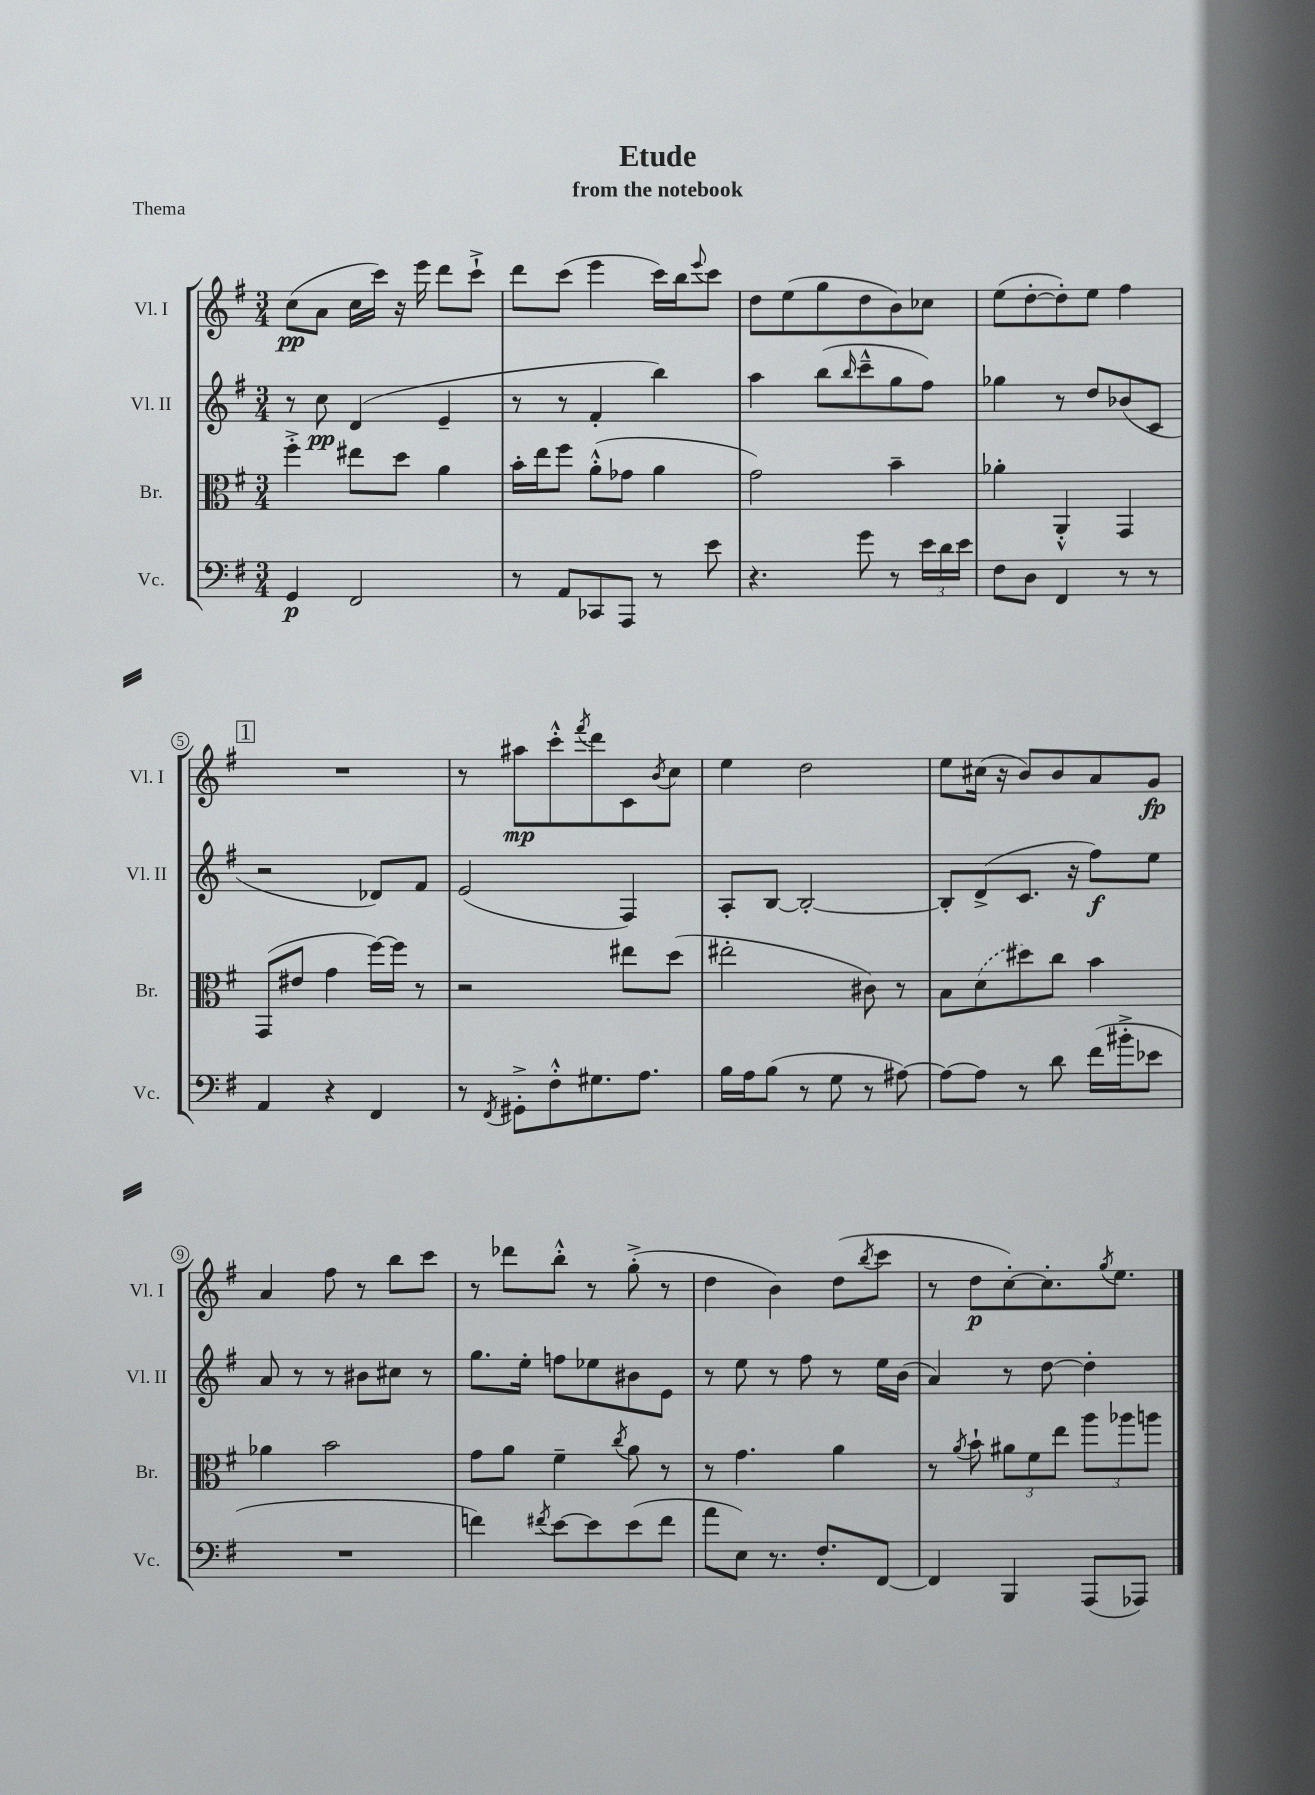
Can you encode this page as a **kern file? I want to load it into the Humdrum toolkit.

**kern	**dynam	**kern	**kern	**dynam	**kern	**dynam
*part4	*part4	*part3	*part2	*part2	*part1	*part1
*staff4	*staff4	*staff3	*staff2	*staff2	*staff1	*staff1
*I"Vc.	*	*I"Br.	*I"Vl. II	*	*I"Vl. I	*
*I'Vc.	*	*I'Br.	*I'Vl. II	*	*I'Vl. I	*
*clefF4	*	*clefC3	*clefG2	*	*clefG2	*
*k[f#]	*	*k[f#]	*k[f#]	*	*k[f#]	*
*M3/4	*	*M3/4	*M3/4	*	*M3/4	*
=1	=1	=1	=1	=1	=1	=1
4GG/	p	4ff#'^\	8r	.	(8cc\L	pp
.	.	.	8cc\	pp	8a\J	.
2FF#/	.	8ee#X\L	(4d/	.	16cc\LL	.
.	.	.	.	.	16ccc\JJ)	.
.	.	8dd\J	.	.	16r	.
.	.	.	.	.	16eee\	.
.	.	4a\	4e~/	.	8ddd\L	.
.	.	.	.	.	8ccc`^\J	.
=2	=2	=2	=2	=2	=2	=2
8r	.	16b'\LL	8r	.	8ddd\L	.
.	.	16ee\J	.	.	.	.
8AA/L	.	8ff#\J	8r	.	(8ccc\J	.
8CC-X/	.	(8a'^^\L	4f#'/	.	4eee\	.
8AAA/J	.	8g-X\J	.	.	.	.
8r	.	4a\	4bb\)	.	16ccc\LL)	.
.	.	.	.	.	16bb\J	.
.	.	.	.	.	8qqeee/	.
8e\	.	.	.	.	8ccc\J	.
=3	=3	=3	=3	=3	=3	=3
4.r	.	2g\)	4aa\	.	8dd\L	.
.	.	.	.	.	(8ee\	.
.	.	.	(8bb\L	.	8gg\	.
.	.	.	16qqbb/	.	.	.
8g\	.	.	8ccc~^^\	.	8dd\	.
8r	.	4b~\	8gg\	.	8b\)	.
24e\LL	.	.	8ff#\J)	.	8cc-X\J	.
24d\	.	.	.	.	.	.
24e\JJ	.	.	.	.	.	.
=4	=4	=4	=4	=4	=4	=4
8F#\L	.	4a-X'\	4gg-X\	.	(8ee\L	.
8D\J	.	.	.	.	[8dd'\	.
4FF#/	.	4AA'^^/	8r	.	8dd'\])	.
.	.	.	8dd/L	.	8ee\J	.
8r	.	4GG/	(8b-X/	.	4ff#\	.
8r	.	.	8c/J	.	.	.
!!LO:LB:g=z
!!LO:REH:place=s1:t=1
=5	=5	=5	=5	=5	=5	=5
4AA/	.	(8GG/L	2r	.	2.r	.
.	.	8e#X/J	.	.	.	.
4r	.	4g\	.	.	.	.
4FF#/	.	[16ff#\LL)	8d-X/L)	.	.	.
.	.	16ff#\JJ]	.	.	.	.
.	.	8r	8f#/J	.	.	.
=6	=6	=6	=6	=6	=6	=6
8r	.	2r	(2e/	.	8r	.
8qFF#/	.	.	.	.	.	.
8GG#X'^\L	.	.	.	.	8aa#X\L	mp
8F#'^^\	.	.	.	.	8ccc'^^\	.
.	.	.	.	.	8qfff#/	.
8.G#X\	.	.	.	.	8ddd\	.
.	.	8ee#X\L	4F#/)	.	8c\	.
8.A\J	.	.	.	.	.	.
.	.	.	.	.	8qb/	.
.	.	(8dd\J	.	.	8cc\J	.
=7	=7	=7	=7	=7	=7	=7
16B\LL	.	2ee#X'\	8A'/L	.	4ee\	.
16A\J	.	.	.	.	.	.
(8B\J	.	.	[8B/J	.	.	.
8r	.	.	2B'/_	.	2dd\	.
8G\	.	.	.	.	.	.
8r	.	8c#X\)	.	.	.	.
[8A#X\)	.	8r	.	.	.	.
=8	=8	=8	=8	=8	=8	=8
8A#\L_	.	8B\L	8B'/L]	.	8ee\L	.
8A#\J]	.	(8d\	(8d^/	.	(16cc#X\Jk	.
.	.	.	.	.	16r	.
8r	.	8dd#X\)	8.c/J	.	8b/L)	.
8d\	.	8cc\J	.	.	8b/	.
.	.	.	16r	.	.	.
(16f#\LL	.	4b\	8ff#\L)	f	8a/	.
16b#X'^\J	.	.	.	.	.	.
8e-X\J	.	.	8ee\J	.	8g/J	fp
!!LO:LB:g=z
=9	=9	=9	=9	=9	=9	=9
2.r	.	4a-X\	8a/	.	4a/	.
.	.	.	8r	.	.	.
.	.	2b\	8r	.	8ff#\	.
.	.	.	8b#X\L	.	8r	.
.	.	.	8cc#X\J	.	8bb\L	.
.	.	.	8r	.	8ccc\J	.
=10	=10	=10	=10	=10	=10	=10
4fn\)	.	8g\L	8.gg\L	.	8r	.
.	.	8a\J	.	.	8ddd-X\L	.
.	.	.	16ee'\Jk	.	.	.
8qf#X/	.	.	.	.	.	.
[8e\L	.	4f#~\	8ffn\L	.	8bb'^^\J	.
8e\]	.	.	8ee-X\	.	8r	.
.	.	8qcc/	.	.	.	.
(8e\	.	8a\	8b#X\	.	(8gg'^\	.
8f#\J	.	8r	8e\J	.	8r	.
=11	=11	=11	=11	=11	=11	=11
8a\L	.	8r	8r	.	4dd\	.
8E\J)	.	4.g\	8ee\	.	.	.
8.r	.	.	8r	.	4b\)	.
.	.	.	8ff#\	.	.	.
8.F#'/L	.	.	.	.	.	.
.	.	4a\	8r	.	(8dd\L	.
.	.	.	.	.	8qbb/	.
[8FF#/J	.	.	16ee\LL	.	8ccc\J	.
.	.	.	(16b\JJ	.	.	.
=12	=12	=12	=12	=12	=12	=12
4FF#/]	.	8r	4a/)	.	8r	.
.	.	8qa/	.	.	.	.
.	.	8b`\	.	.	8dd\L	p
4BBB/	.	12a#X\L	8r	.	[8cc'\)	.
.	.	12f#\	.	.	.	.
.	.	.	[8dd\	.	8.cc'\]	.
.	.	12ee\J	.	.	.	.
(8AAA/L	.	12aa\L	4dd'\]	.	.	.
.	.	.	.	.	8qgg/	.
.	.	.	.	.	8.ee\J	.
.	.	12aa-X\	.	.	.	.
8AAA-X/J)	.	.	.	.	.	.
.	.	12aan\J	.	.	.	.
==	==	==	==	==	==	==
*-	*-	*-	*-	*-	*-	*-
